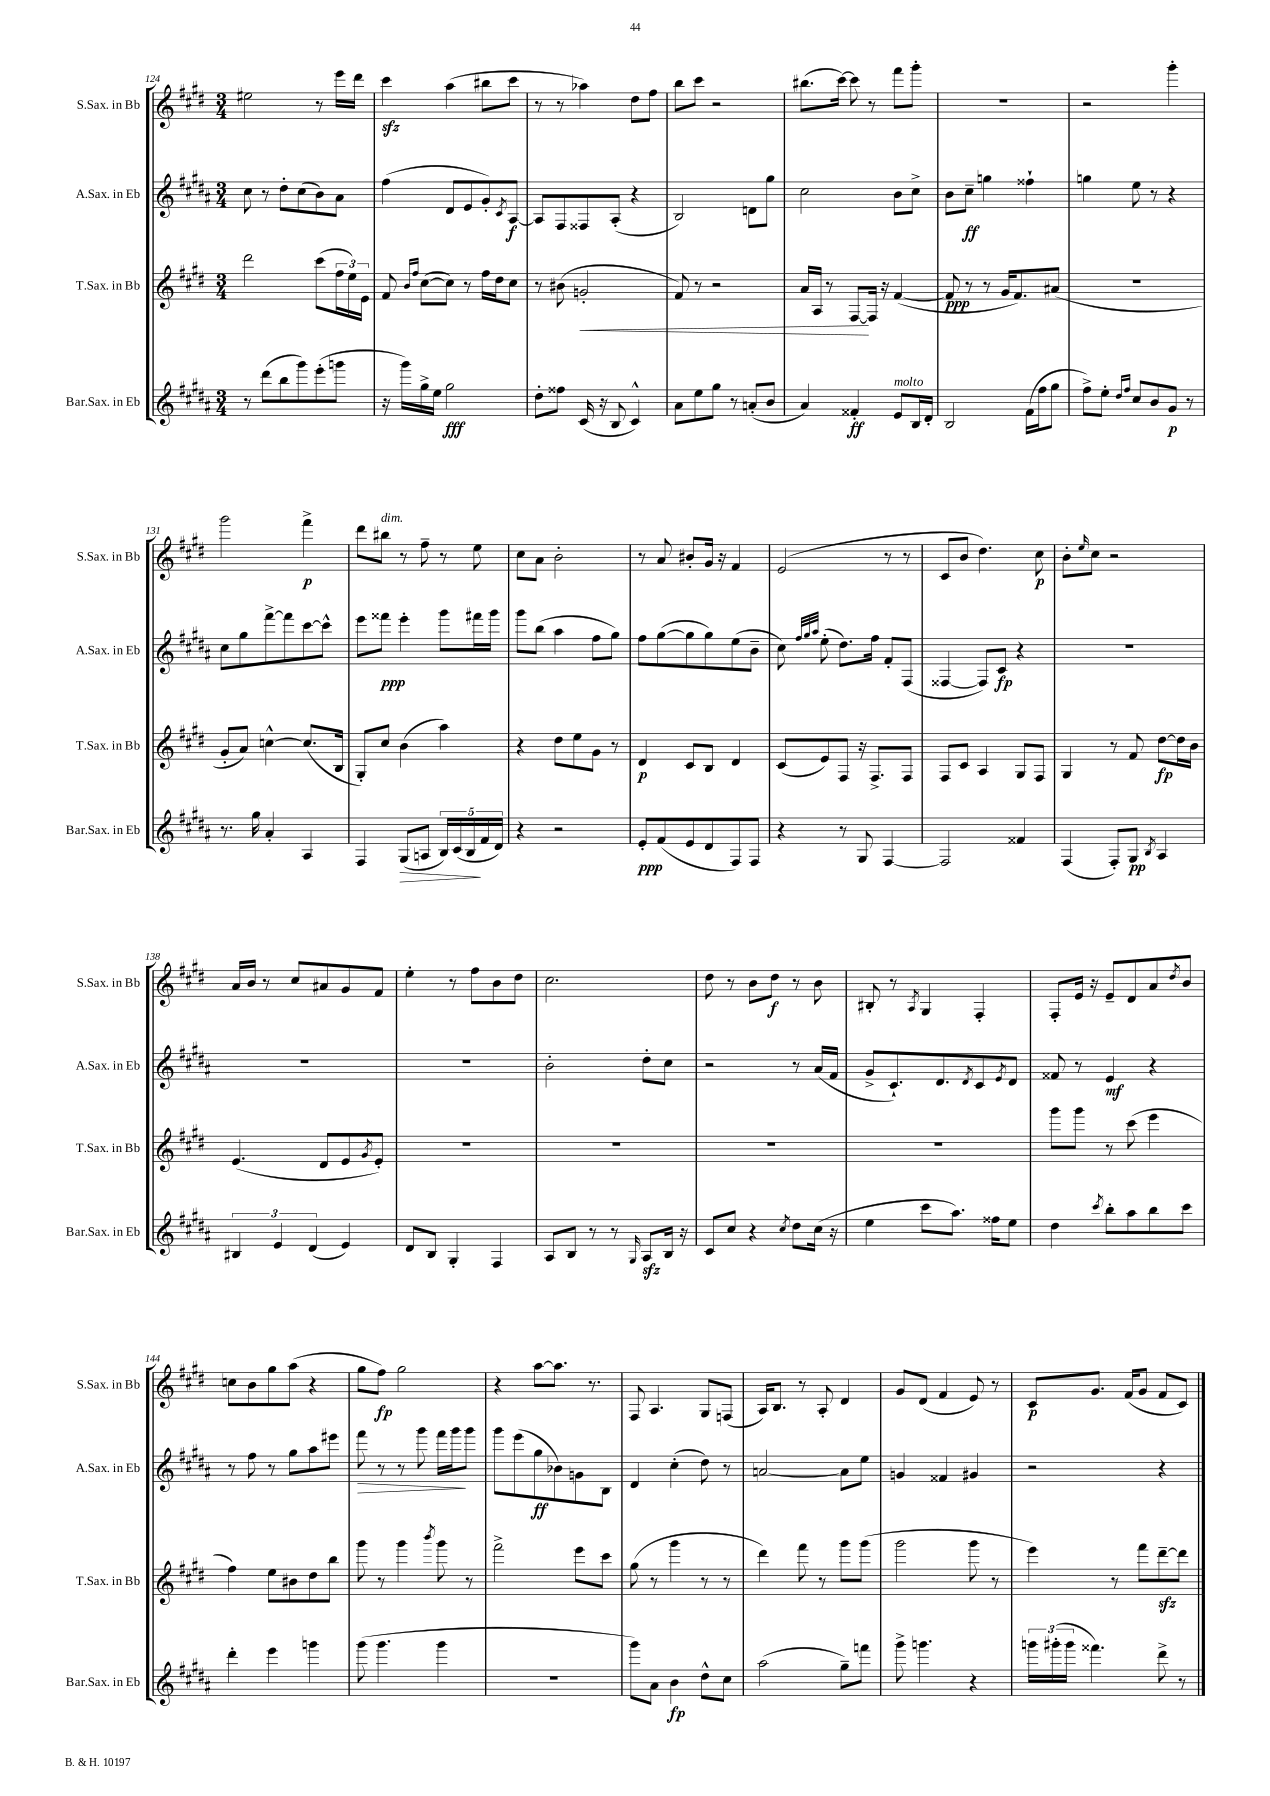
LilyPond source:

<<
\new StaffGroup <<
\new Staff = "s0" \with { instrumentName = "S.Sax. in Bb" shortInstrumentName = "S.Sax. in Bb" } {
    \clef treble \key e \major \numericTimeSignature \time 3/4
    eis''2 r8 e'''16 dis'''16 |
    cis'''4\sfz a''4( bis''8 cis'''8 |
    r8 r8 aes''4) dis''8 fis''8 |
    b''8 cis'''8 r2 |
    bis''8.( cis'''16~) cis'''8 r8 fis'''8 gis'''8-. |
    R2. |
    r2 gis'''4-. |
    gis'''2 fis'''4->\p |
    dis'''8 bis''8^\markup { \italic "dim." } r8 fis''8-- r8 e''8 |
    cis''8 a'8 b'2-. |
    r8 a'8 bis'8-. gis'16 r16 fis'4 |
    e'2( r8 r8 |
    cis'8 b'8 dis''4.) cis''8\p |
    b'8-. \grace { e''16 } cis''8 r2 |
    a'16 b'16 r8 cis''8 ais'8 gis'8 fis'8 |
    e''4-. r8 fis''8 b'8 dis''8 |
    cis''2. |
    dis''8 r8 b'8 dis''8\f r8 b'8 |
    bis8-. r8 \acciaccatura { a8 } gis4 fis4-. |
    fis8-. e'16 r16 e'8-- dis'8 a'8 \acciaccatura { dis''8 } b'8 |
    c''8 b'8 gis''8 a''8( r4 |
    gis''8 fis''8\fp) gis''2 |
    r4 a''8~ a''8. r8. |
    fis8 a4. gis8 f8( |
    a16) b8. r8 a8-. dis'4 |
    gis'8 dis'8( fis'4 e'8) r8 |
    cis'8\p gis'8. fis'16( gis'8 fis'8 cis'8) \bar "|." |
}
\new Staff = "s1" \with { instrumentName = "A.Sax. in Eb" shortInstrumentName = "A.Sax. in Eb" } {
    \clef treble \key b \major \numericTimeSignature \time 3/4
    cis''8 r8 dis''8-. cis''8( b'8) ais'8 |
    fis''4( dis'8 e'8 gis'8-.) \acciaccatura { cis'8 } ais8~\f |
    ais8 fis8 fisis8 ais8-.( r4 |
    b2) d'8 gis''8 |
    cis''2 b'8 cis''8-> |
    b'8 cis''8--\ff g''4 fisis''4-! |
    g''4 e''8 r8 r4 |
    cis''8 gis''8 fis'''8~-> fis'''8 cis'''8~ cis'''8-^ |
    e'''8 fisis'''8\ppp e'''4-. gis'''8 fis'''16 gis'''16 |
    gis'''8 b''8( ais''4 fis''8 gis''8) |
    fis''8 gis''8~( gis''8 gis''8) e''8( b'8-- |
    cis''8) \grace { fis''32 gis''32 ais''32 } e''8-.( dis''8.) fis''16 fis'8-. fis8( |
    fisis4~ fisis8) cis'8\fp r4 |
    R2. |
    R2. |
    R2. |
    b'2-. dis''8-. cis''8 |
    r2 r8 ais'16( fis'16 |
    gis'8-> cis'8.-!) dis'8. \acciaccatura { dis'8 } cis'8 \acciaccatura { e'8 } dis'8 |
    fisis'8 r8 e'4\mf r4 |
    r8 fis''8 r8 gis''8 ais''8 eis'''8 |
    fis'''8\> r8 r8 gis'''8 fis'''16 gis'''16\! gis'''8 |
    gis'''8 e'''8( gis''8\ff bes'8) g'8 b8 |
    dis'4 cis''4-.( dis''8) r8 |
    a'2~ a'8 e''8 |
    g'4 fisis'4 gis'4 |
    r2 r4 \bar "|." |
}
\new Staff = "s2" \with { instrumentName = "T.Sax. in Bb" shortInstrumentName = "T.Sax. in Bb" } {
    \clef treble \key e \major \numericTimeSignature \time 3/4
    dis'''2 cis'''8( \tuplet 3/2 { fis''16 e''16) e'16 } |
    fis'8 \grace { b'16 fis''16 } cis''8~( cis''8) r8 fis''16 dis''16 cis''8 |
    r8 bis'8( g'2-.\< |
    fis'8) r8 r2 |
    a'16 a16 r8 fis8~\! fis16 r16 fis'4~( |
    fis'8\ppp r8 r8 gis'16 fis'8.) ais'8( |
    R2. |
    gis'8-. a'8) c''4~-^ c''8.( b16 |
    gis8-.) cis''8 b'4( a''4) |
    r4 dis''8 e''8 gis'8 r8 |
    dis'4\p cis'8 b8 dis'4 |
    cis'8( e'8) fis8 r16 fis8.-> fis8 |
    fis8 cis'8 a4 gis8 fis8 |
    gis4 r8 fis'8 dis''8~\fp dis''16 b'16 |
    e'4.( dis'8 e'8 \acciaccatura { gis'8 } e'8-.) |
    R2. |
    R2. |
    R2. |
    R2. |
    gis'''8 gis'''8 r8 cis'''8( e'''4 |
    fis''4) e''8 bis'8 dis''8 b''8 |
    gis'''8 r8 gis'''4 \acciaccatura { b'''8 } gis'''8 r8 |
    fis'''2-> e'''8 cis'''8 |
    gis''8( r8 gis'''4 r8 r8 |
    dis'''4) fis'''8 r8 gis'''8 gis'''8( |
    gis'''2 gis'''8 r8 |
    e'''4) r8 fis'''8 dis'''8~--\sfz dis'''8 \bar "|." |
}
\new Staff = "s3" \with { instrumentName = "Bar.Sax. in Eb" shortInstrumentName = "Bar.Sax. in Eb" } {
    \clef treble \key b \major \numericTimeSignature \time 3/4
    r8 dis'''8( b''8 gis'''8) e'''8-.( g'''8 |
    r16 gis'''16) gis''16-> e''16 gis''2\fff |
    dis''8-. fisis''8 cis'16( r16 b8 cis'4-^) |
    ais'8 e''8 gis''8 r8 a'8-.( b'8 |
    ais'4) fisis'4-.\ff e'8^\markup { \italic "molto" } b16 dis'16-. |
    b2 fis'16( fis''16 gis''8 |
    fis''8->) e''8-. \grace { dis''16 fis''16 } cis''8 b'8 gis'8\p r8 |
    r8. gis''16 ais'4-. ais4 |
    fis4 gis8\>( a8 \tuplet 5/4 { b16) cis'16( b16\! fis'16 dis'16) } |
    r4 r2 |
    e'8-.\ppp fis'8( e'8 dis'8 fis8) fis8 |
    r4 r8 gis8 fis4~ |
    fis2 fisis'4 |
    fis4( fis8-.) gis8\pp \acciaccatura { b8 } ais4 |
    \tuplet 3/2 { bis4 e'4 dis'4( } e'4) |
    dis'8 b8 gis4-. fis4 |
    ais8 b8 r8 r8 \grace { gis16 } ais8\sfz b16 r16 |
    cis'8 cis''8 r4 \acciaccatura { cis''8 } dis''8 cis''16( r16 |
    e''4 cis'''8 ais''8.) fisis''16 e''8 |
    dis''4 \acciaccatura { cis'''8 } b''8-. ais''8 b''8 cis'''8 |
    dis'''4-. e'''4 g'''4 |
    gis'''8( gis'''4. gis'''4 |
    R2. |
    gis'''8) ais'8 b'4\fp dis''8-^ cis''8 |
    ais''2( gis''8--) f'''8 |
    gis'''8-> g'''4. r4 |
    \tuplet 3/2 { g'''16 gis'''16-.( gis'''16 } fisis'''4.) dis'''8-> r8 \bar "|." |
}
>>
>>
\layout { \context { \Score currentBarNumber = #124 } }
